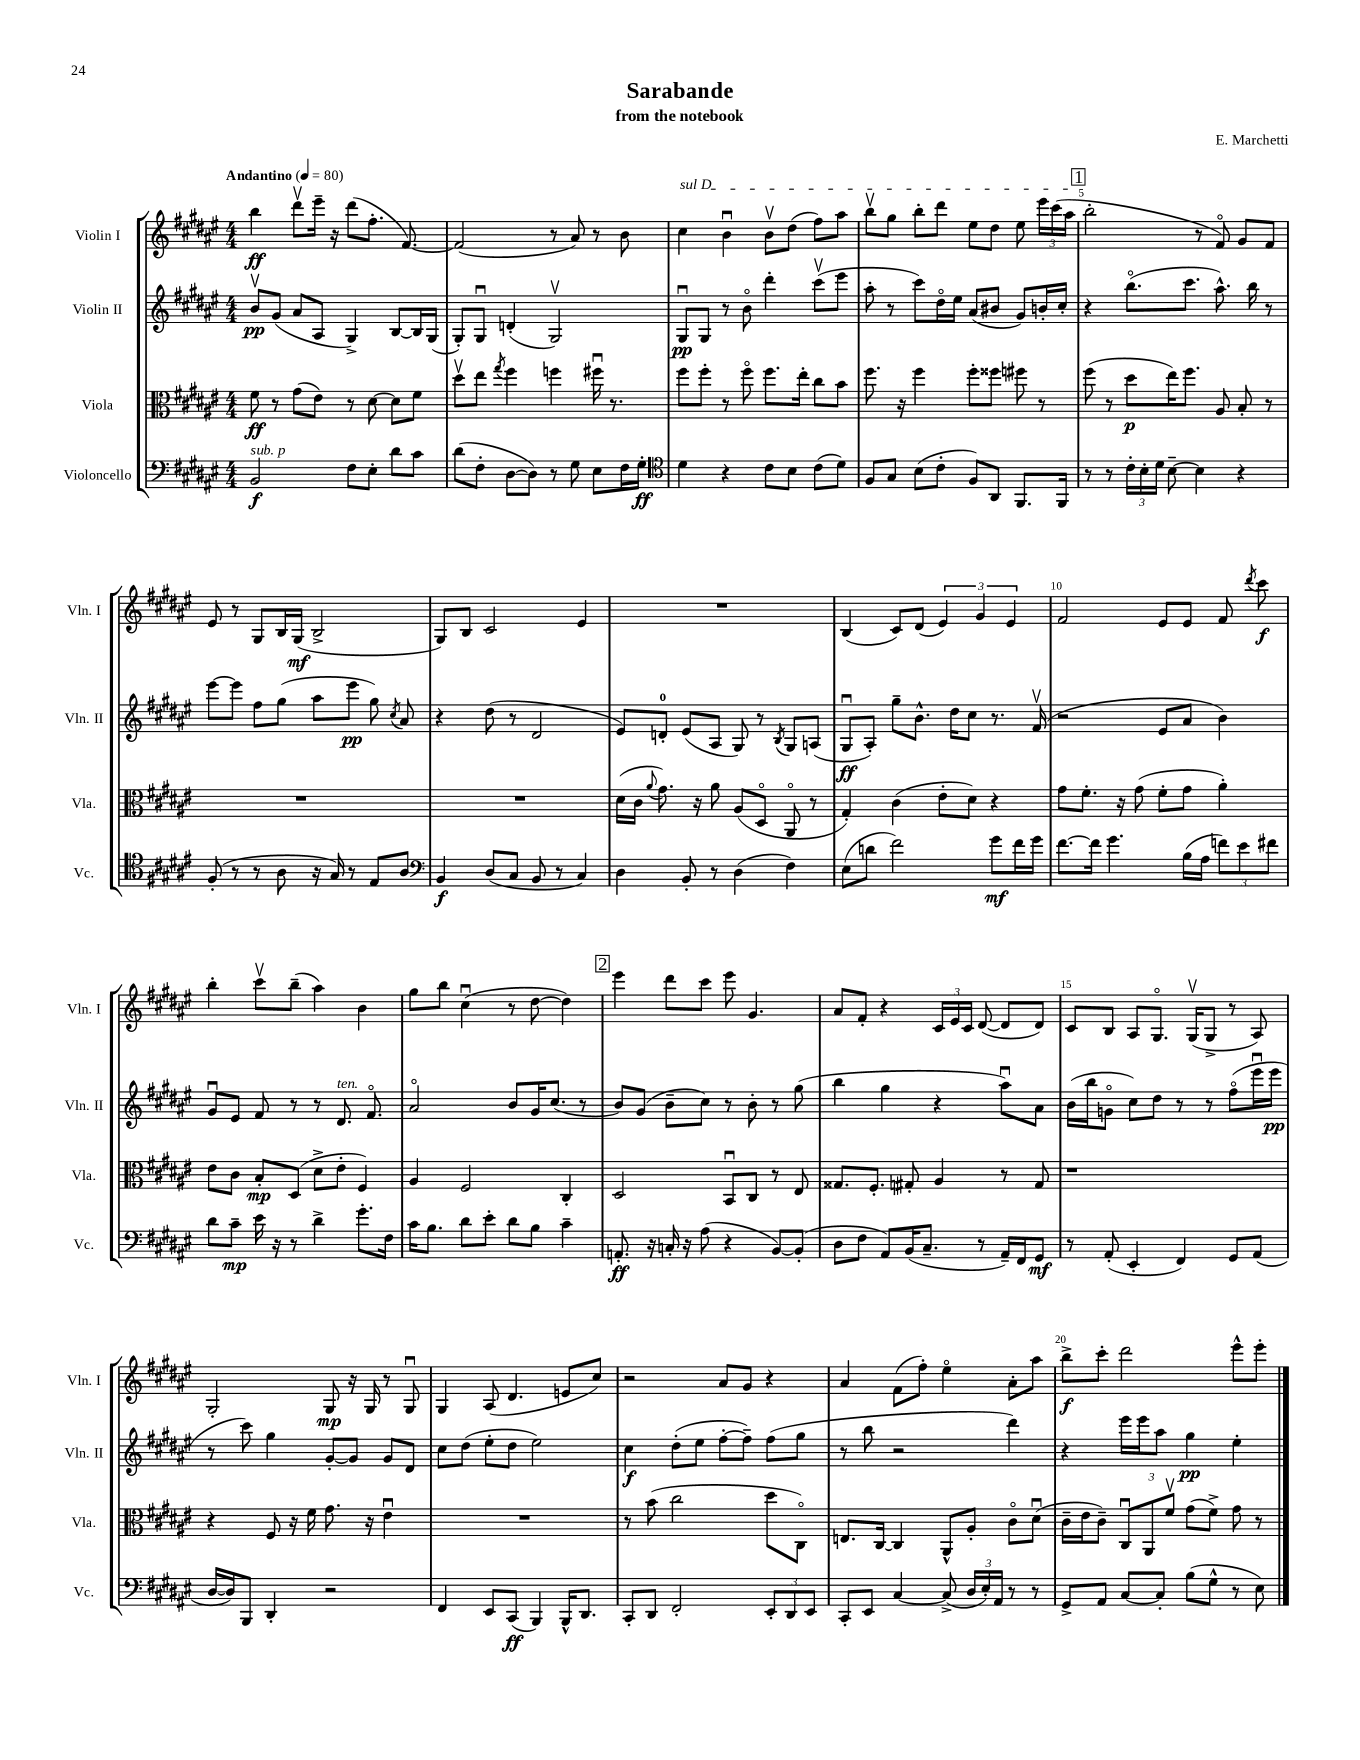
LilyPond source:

\header { title = "Sarabande" composer = "E. Marchetti" subtitle = "from the notebook" }
<<
\new StaffGroup <<
\new Staff = "s0" \with { instrumentName = "Violin I" shortInstrumentName = "Vln. I" } {
    \clef treble \key fis \major \numericTimeSignature \time 4/4 \tempo "Andantino" 4 = 80
    \autoBeamOff b''4\ff dis'''8[\upbow eis'''16]-- r16 dis'''8[( fis''8.]-. fis'8.~) |
    fis'2( r8 ais'8) r8 b'8 |
    \once \override TextSpanner.bound-details.left.text = \markup { \italic "sul D" } cis''4\startTextSpan b'4\downbow b'8[\upbow dis''8]( fis''8[) ais''8] |
    b''8[\upbow gis''8] b''8[-. dis'''8] eis''8[ dis''8] eis''8 \tuplet 3/2 { eis'''16[ cis'''16( ais''16]\stopTextSpan } |
    \mark \markup { \box "1" } b''2-. r8 fis'8\flageolet) gis'8[ fis'8] |
    eis'8 r8 gis8[ b16 gis16]\mf( b2-> |
    gis8[) b8] cis'2 eis'4 |
    R1 |
    b4( cis'8[) dis'8]( \tuplet 3/2 { eis'4) gis'4 eis'4 } |
    fis'2 eis'8[ eis'8] fis'8 \acciaccatura { dis'''8 } cis'''8\f |
    b''4-. cis'''8[\upbow b''8]--( ais''4) b'4 |
    gis''8[ b''8] cis''4\downbow( r8 dis''8~ dis''4) |
    \mark \markup { \box "2" } eis'''4 dis'''8[ cis'''8] eis'''8 gis'4. |
    ais'8[ fis'8]-. r4 \tuplet 3/2 { cis'16[ eis'16 cis'16] } dis'8~( dis'8[ dis'8]) |
    cis'8[ b8] ais8[ gis8.]\flageolet gis16[\upbow( gis8]-> r8 ais8) |
    gis2-. gis8\mp r16 gis16 r8 gis8\downbow |
    gis4 ais8( dis'4. e'8[ cis''8]) |
    r2 ais'8[ gis'8] r4 |
    ais'4 fis'8[( fis''8]-.) eis''4\flageolet ais'8[-. ais''8] |
    b''8[->\f cis'''8]-. dis'''2 eis'''8[-^ eis'''8]-. \bar "|." |
}
\new Staff = "s1" \with { instrumentName = "Violin II" shortInstrumentName = "Vln. II" } {
    \clef treble \key fis \major \numericTimeSignature \time 4/4
    \autoBeamOff b'8[\upbow\pp gis'8]( ais'8[ ais8] gis4->) b8[~ b16 gis16]( |
    gis8[-.) gis8]\downbow d'4-.( gis2\upbow) |
    gis8[\downbow\pp gis8] r8 b'8\flageolet dis'''4-. cis'''8[\upbow( eis'''8] |
    ais''8-. r8 cis'''8[) dis''16\flageolet eis''16] ais'8[( bis'8] gis'8[) b'16-. cis''16]-. |
    \mark \markup { \box "1" } r4 b''8.[\flageolet( cis'''8.] ais''8.-^) b''16 r8 |
    eis'''8[~ eis'''8] fis''8[ gis''8]( ais''8[ eis'''8]\pp gis''8) \acciaccatura { cis''8 } ais'8 |
    r4 dis''8( r8 dis'2 |
    eis'8[) d'8]-0-. eis'8[( ais8] gis8) r8 \acciaccatura { b8 } gis8[ a8]( |
    gis8[\downbow\ff ais8]-.) gis''8[-- b'8.]-^ dis''16[ cis''8] r8. fis'16\upbow( |
    r2 eis'8[ ais'8] b'4) |
    gis'8[\downbow eis'8] fis'8 r8 r8 dis'8.^\markup { \italic "ten." } fis'8.\flageolet |
    ais'2\flageolet b'8[ gis'16 cis''8.]( r8 |
    \mark \markup { \box "2" } b'8[) gis'8]( b'8[-- cis''8]) r8 b'8-. r8 gis''8( |
    b''4 gis''4 r4 ais''8[\downbow) ais'8] |
    b'16[( b''16 g'8]\flageolet cis''8[) dis''8] r8 r8 fis''8[\flageolet( eis'''16\downbow eis'''16]\pp |
    r8 cis'''8) gis''4 gis'8[~-. gis'8] gis'8[ dis'8] |
    cis''8[ dis''8]( eis''8[-. dis''8] eis''2) |
    cis''4\f dis''8[-.( eis''8] fis''8[~-. fis''8]--) fis''8[( gis''8] |
    r8 b''8 r2 dis'''4) |
    r4 eis'''16[ eis'''16 ais''8] gis''4\pp eis''4-. \bar "|." |
}
\new Staff = "s2" \with { instrumentName = "Viola" shortInstrumentName = "Vla." } {
    \clef alto \key fis \major \numericTimeSignature \time 4/4
    \autoBeamOff fis'8\ff r8 gis'8[( eis'8]) r8 dis'8~ dis'8[ fis'8] |
    dis''8[\upbow eis''8] \acciaccatura { gis''8 } fis''4 f''4 fis''16\downbow r8. |
    fis''8[ fis''8]-. r8 fis''8\flageolet fis''8.[ eis''16]-. cis''8[ b'8] |
    fis''8. r16 fis''4 fis''8[-. fisis''8] fis''8 r8 |
    \mark \markup { \box "1" } fis''8( r8 dis''8[\p eis''16) fis''8.] ais8 b8-. r8 |
    R1 |
    R1 |
    dis'16[( cis'16] \appoggiatura { ais'8 } gis'8.) r16 ais'8 ais8[( dis8]\flageolet ais,8\flageolet r8 |
    gis4-.) cis'4( eis'8[-. dis'8]) r4 |
    gis'8[ fis'8.]-. r16 gis'8( fis'8[-. gis'8] ais'4-.) |
    eis'8[ cis'8] b8[-.\mp dis8]( dis'8[-> eis'8]-. fis4) |
    ais4 fis2 cis4-. |
    \mark \markup { \box "2" } dis2 b,8[\downbow cis8] r8 eis8 |
    gisis8.[ fis8.]-. gis8-. ais4 r8 gis8 |
    r1 |
    r4 fis8 r16 fis'16 gis'8. r16 eis'4\downbow |
    R1 |
    r8 b'8( cis''2 dis''8[ cis8]\flageolet) |
    e8.[ cis16]~ cis4 ais,8[-^ ais8]-. cis'8[\flageolet dis'8]\downbow( |
    cis'16[-- eis'16 cis'8]--) \tuplet 3/2 { cis8[\downbow ais,8 fis'8]\upbow } gis'8[( fis'8]->) gis'8 r8 \bar "|." |
}
\new Staff = "s3" \with { instrumentName = "Violoncello" shortInstrumentName = "Vc." } {
    \clef bass \key fis \major \numericTimeSignature \time 4/4
    \autoBeamOff b,2\f^\markup { \italic "sub. p" } fis8[ eis8]-. dis'8[ cis'8] |
    dis'8[( fis8]-. dis8[~ dis8]) r8 gis8 eis8[ fis16 gis16]-.\ff |
    \clef tenor dis'4 r4 cis'8[ b8] cis'8[( dis'8]) |
    fis8[ gis8] b8[( cis'8]-. fis8[) ais,8] fis,8.[ fis,16] |
    \mark \markup { \box "1" } r8 r8 \tuplet 3/2 { cis'16[-. b16-. dis'16] } b8~-- b4 r4 |
    fis8-.( r8 r8 ais8 r16 gis16) r8 eis8[ ais8] |
    \clef bass b,4\f dis8[( cis8] b,8 r8 cis4) |
    dis4 b,8-. r8 dis4( fis4) |
    eis8[( d'8] fis'2) gis'8[\mf fis'16 gis'16] |
    fis'8.[~ fis'16] gis'4. b16[( ais16] \tuplet 3/2 { f'8[) eis'8 fis'8] } |
    dis'8[ cis'8]--\mp eis'16 r16 r8 dis'4-> gis'8.[-. fis16] |
    cis'16[ b8.] dis'8[ eis'8]-. dis'8[ b8] cis'4-- |
    \mark \markup { \box "2" } a,8.-.\ff r16 c16-. r16 ais8( r4 b,8[~) b,8]-.( |
    dis8[ fis8] ais,8[) b,16( cis8.]-- r8 ais,16[--) fis,16 gis,8]\mf |
    r8 ais,8-.( eis,4-. fis,4) gis,8[ ais,8]( |
    dis16[~ dis16) b,,8] dis,4-. r2 |
    fis,4 eis,8[ cis,8]\ff( b,,4) b,,16[-^ dis,8.] |
    cis,8[-. dis,8] fis,2-. \tuplet 3/2 { eis,8[-. dis,8 eis,8] } |
    cis,8[-. eis,8] cis4~ cis8->( \tuplet 3/2 { dis16[ eis16-.) ais,16] } r8 r8 |
    gis,8[-> ais,8] cis8[~ cis8]-. b8[( gis8]-^ r8 eis8) \bar "|." |
}
>>
>>
\layout { \context { \Score \override BarNumber.break-visibility = ##(#f #t #t) barNumberVisibility = #(every-nth-bar-number-visible 5) } }
